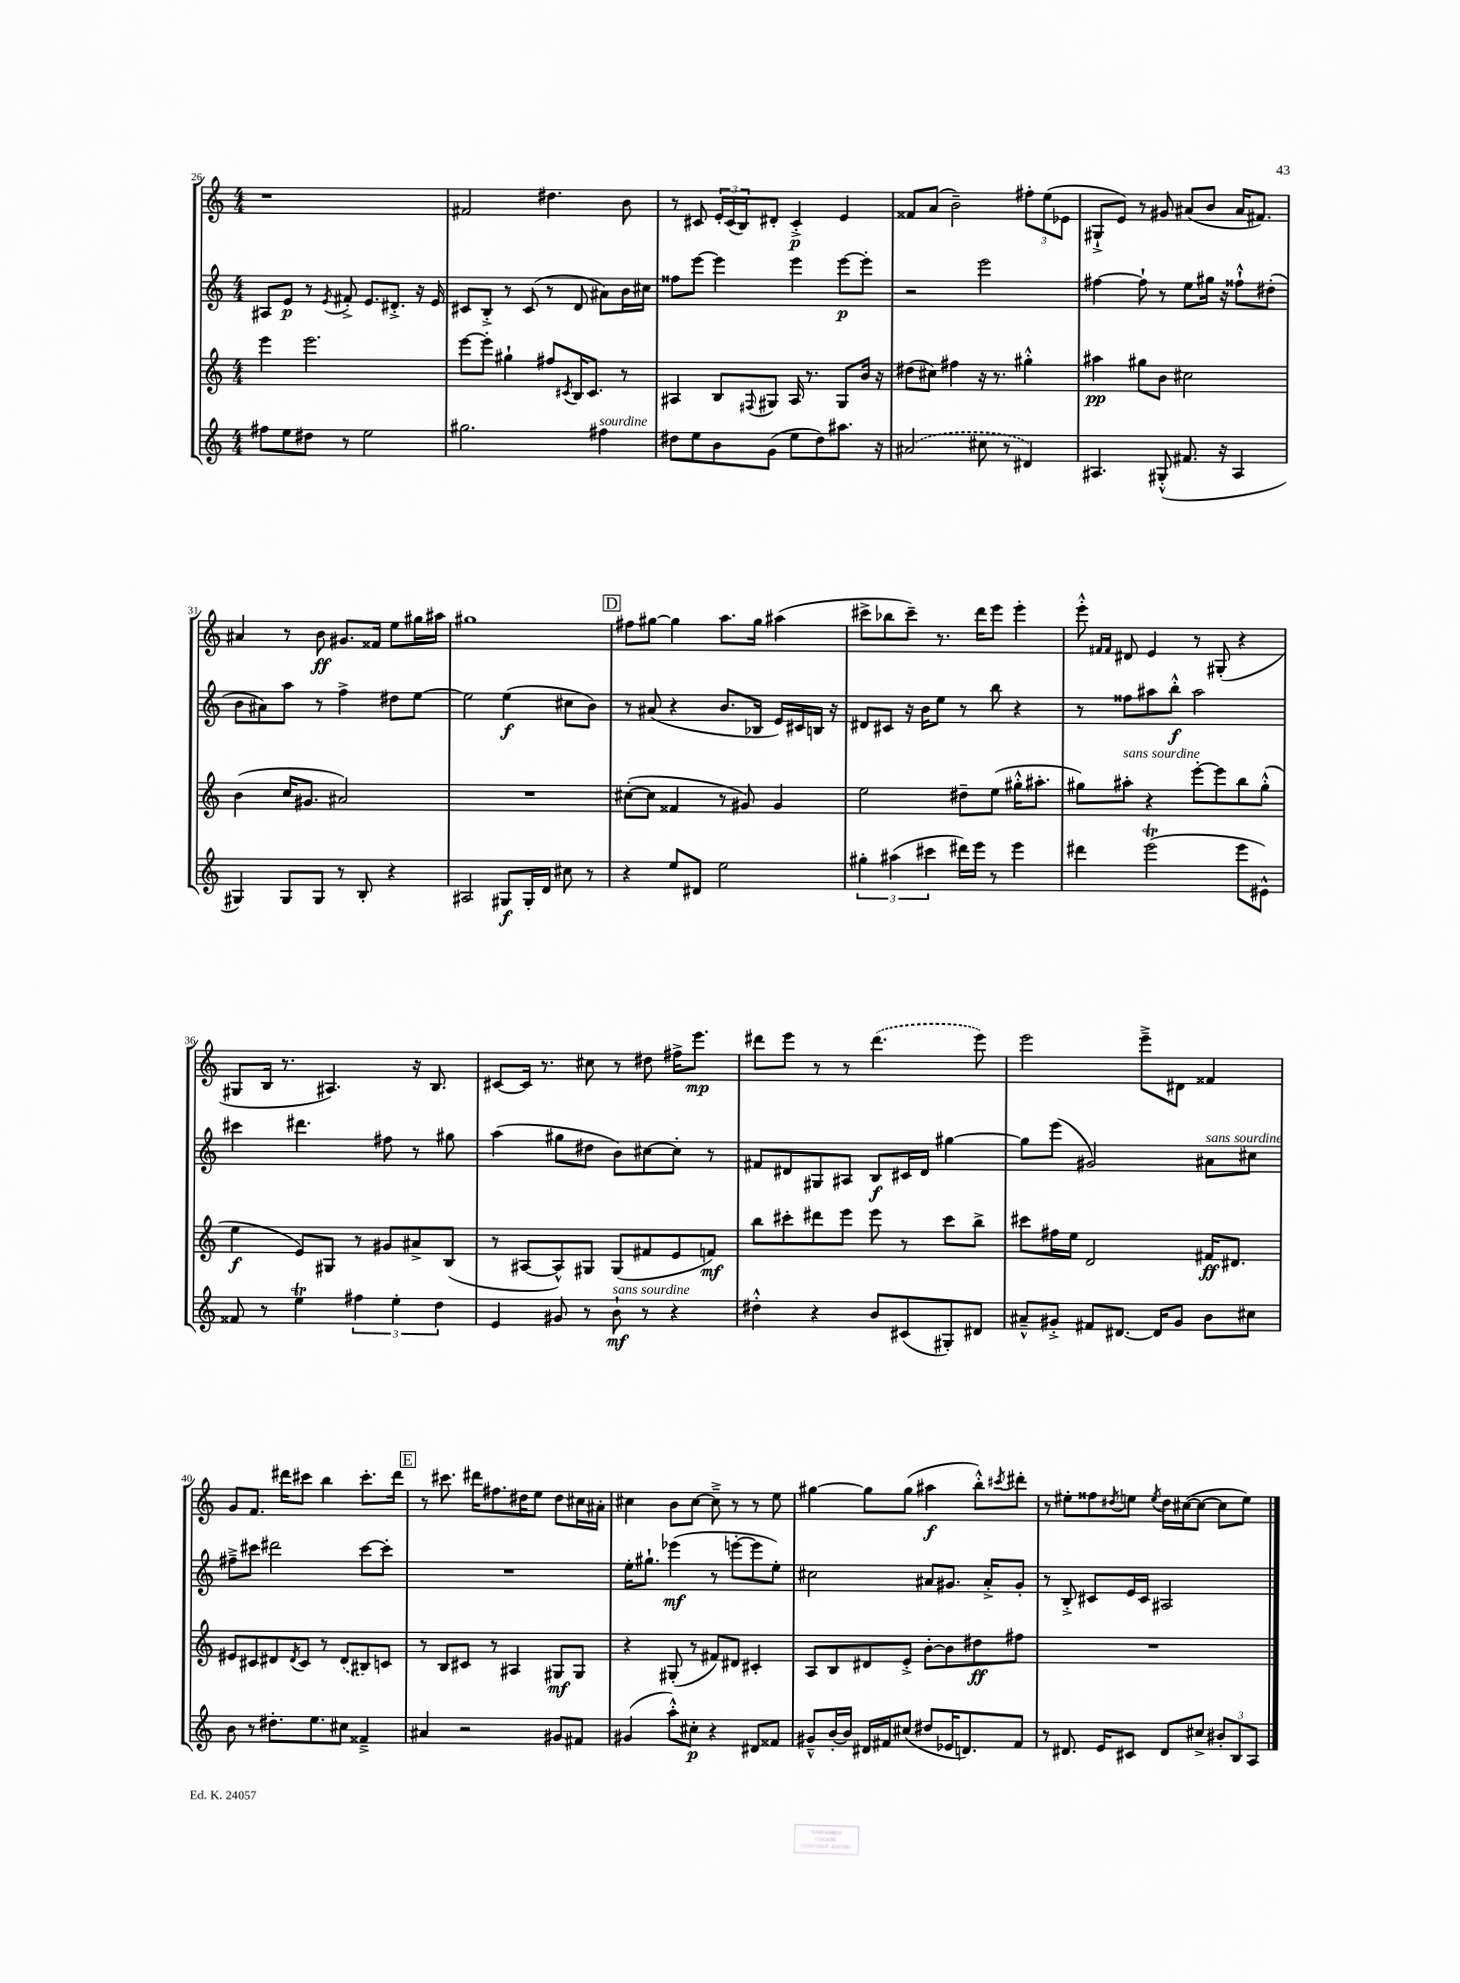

**kern	**kern	**kern	**kern
*staff4	*staff3	*staff2	*staff1
*clefG2	*clefG2	*clefG2	*clefG2
*k[]	*k[]	*k[]	*k[]
*M4/4	*M4/4	*M4/4	*M4/4
8ff#	4eee	8A#	1r
8ee	.	8e	.
8dd#	2.eee	8r	.
.	.	8qe	.
8r	.	8f#'^	.
2ee	.	8.e	.
.	.	8.d#'^	.
.	.	16r	.
.	.	16e	.
=	=	=	=
2.gg#	[8eee	8c#	2f#
.	8eee']	8B'^	.
.	4gg#`	8r	.
.	.	(8c#	.
.	8ff#	8r	4.dd#
.	8qc#	.	.
.	16B	8d	.
.	8.c#	.	.
4ff#	.	8a#)	.
.	8r	16b	8b
.	.	16cc#	.
=	=	=	=
8dd#	4A#	8ff##	8r
8ee	.	[8eee	8c#
8b	8B	4eee]	24e'
.	.	.	(24c#
.	.	.	24B)
.	8qqF#	.	.
(8g	8G#	.	8d#'
8ee	16A#	4eee	4c#'^
.	8.r	.	.
8dd#)	.	.	.
8.aa#	8G#	[8eee	4e
.	16b	8eee']	.
16r	16r	.	.
=	=	=	=
(2a#	(8dd#	2r	8f##
.	8cc#)	.	(8a
.	4ff#	.	2b~)
8cc#	16r	2eee	.
.	8.r	.	.
8r	.	.	.
4d#)	4gg#'^^	.	12ff#'
.	.	.	(12ee
.	.	.	12e-
=	=	=	=
4.A#	4aa#	[4ff#	8G#`^
.	.	.	8e)
.	8gg#	8ff#`]	8r
(8G#'^^	8b	8r	8g#
8.f#	2cc#	8ee	(8a#
.	.	16gg#	8b
16r	.	16r	.
4A#	.	8ff##`^^	16a#
.	.	.	8.f#)
.	.	(8dd#'	.
=	=	=	=
4G#)	(4b	8b	4a#
.	.	8a#)	.
8G#	16cc	8aa	8r
.	8.g#	.	.
8G#	.	8r	8b
8r	2a#)	4ff^	8.g#
8B'	.	.	.
.	.	.	16f##
4r	.	8dd#	8ee
.	.	[8ee	16gg#
.	.	.	16aa#
=	=	=	=
2A#	1r	2ee]	1gg#
8G#	.	(4ee	.
16G#'	.	.	.
16d	.	.	.
8cc#	.	8cc#	.
8r	.	8b)	.
=	=	=	=
4r	([8cc#'	8r	8ff#
.	8cc#]	(8a#	[8gg#
8ee	4f##	4r	4gg#]
8d#	.	.	.
2ee	8r	8.b	8.aa
.	8g#)	.	.
.	.	16B-	16gg#
.	4g#	16e)	(4aa#
.	.	16c#	.
.	.	16B	.
.	.	16r	.
=	=	=	=
6gg#'	2ee	8d#	8ccc#^
.	.	8c#	8bb-
(6aa#	.	.	.
.	.	16r	8ccc#~)
.	.	16b	.
6ccc#	.	.	.
.	.	8ee	8.r
16ddd#)	8dd#~	8r	.
16eee	.	.	16ddd
8r	(8ee	8bb	8eee
4eee	16gg#'^^	4r	4eee'
.	8.aa#'	.	.
=	=	=	=
4ddd#	8gg#)	8r	8eee'^^
.	.	.	16qqf#
.	.	.	16qqf#
.	8aa#'	8ff##	8d#
(2eee	4r	8aa#	4e
.	.	8bb'^^	.
.	[8eee'	2aa#	8r
.	8eee]	.	(8G#'
8eee	8bb	.	4r
8e#^^)	(8gg#'^^	.	.
=	=	=	=
8f##	4ee	4ccc#	8G#
8r	.	.	16B
.	.	.	8.r
4ee	8e)	4.ddd#	.
.	8G#	.	4.A#)
6ff#	8r	.	.
.	8g#	8ff#	.
6ee'	.	.	.
.	8a#^	8r	16r
.	.	.	8.B
6dd	.	.	.
.	(8B	8gg#	.
=	=	=	=
4e	8r	(4aa	[8c#
.	[8A#	.	16c#]
.	.	.	8.r
8g#	8A#^^])	8gg#	.
8r	8G#	8dd#	8cc#
8b`	(8G#	8b)	8r
8r	8f#	[8cc#	8dd#
4r	8e	8cc#']	16ff#^
.	.	.	8.eee
.	8f)	8r	.
=	=	=	=
4dd#'^^	8bb	8f#	8ddd#
.	8ccc#'	8d#	8eee
4r	8ddd#	8G#	8r
.	8eee	8A#	8r
8b	8eee	8B	(4.ddd#
(8c#	8r	16c#	.
.	.	16d#	.
8G#')	8ccc#	[4gg#	.
8d#	8bb^	.	8eee)
=	=	=	=
8a#~^^	8ccc#	8gg#]	2eee
8g#'^	16ff#	(8eee	.
.	16ee	.	.
8f#	2d	2g#)	.
[8.d#	.	.	.
.	.	.	8eee~^
16d#]	.	.	.
8g#	.	.	8d#
8b	16f#	8a#	4f##
.	8.d#	.	.
8cc#	.	8cc#	.
=	=	=	=
8b	8e#	8ff#~^	8g
8r	8c#	8ccc#	8.f
8.dd#'	8d#	2ddd#	.
.	.	.	16ddd#
.	8qd#	.	.
.	8c#	.	8ccc#
8.ee	.	.	.
.	8r	.	4bb
8cc#	(8d#	.	.
4f##~^	8B#)	[8ccc#	8.ccc#'
.	8c	8ccc#']	.
.	.	.	16ddd#
=	=	=	=
4a#	8r	1r	8r
.	8B	.	8.ccc#
2r	8c#	.	.
.	.	.	16ddd#
.	8r	.	8.ff#
.	4A#	.	.
.	.	.	16dd#
.	.	.	8ee
8g#	8G#	.	8dd#
8f#	8G#	.	16cc#
.	.	.	16a#'
=	=	=	=
(4g#	4r	16ee'	4cc#
.	.	8.gg#`	.
8aa'^^)	(8G#'	(4eee-	8b
8cc#'	8r	.	[8cc#
4r	8f#)	8r	8cc#~^]
.	8d#	[8eee'	8r
8d#	4c#'	8eee]	8r
8f##	.	8ee')	8ee
=	=	=	=
8g#~^^	8A	2cc#	[4gg#
[16b'	8B	.	.
16b]	.	.	.
16d#	8d#	.	8gg#]
16f#	.	.	.
(8cc#	8e'^	.	(8gg#
8dd#	[8b'	8a#	4aa#
16e-	8b]	8.g#	.
8.d)	.	.	.
.	8dd#	.	8bb'^^)
.	.	16a#'^	.
.	.	.	8qccc#
8f#	8ff#	8g#'	8ddd#'
=	=	=	=
8r	1r	8r	8r
8.d#	.	8B'^	8ee#'
.	.	8c#	8ff##
16e	.	.	.
.	.	.	8qdd#
8c#	.	16e	8ee
.	.	16c#	.
.	.	.	8qee
8d#	.	2A#	16dd#
.	.	.	([16cc#
8cc#^	.	.	8cc#_
12b#'	.	.	8cc#]
12B	.	.	.
.	.	.	8ee)
12A	.	.	.
==	==	==	==
*-	*-	*-	*-
